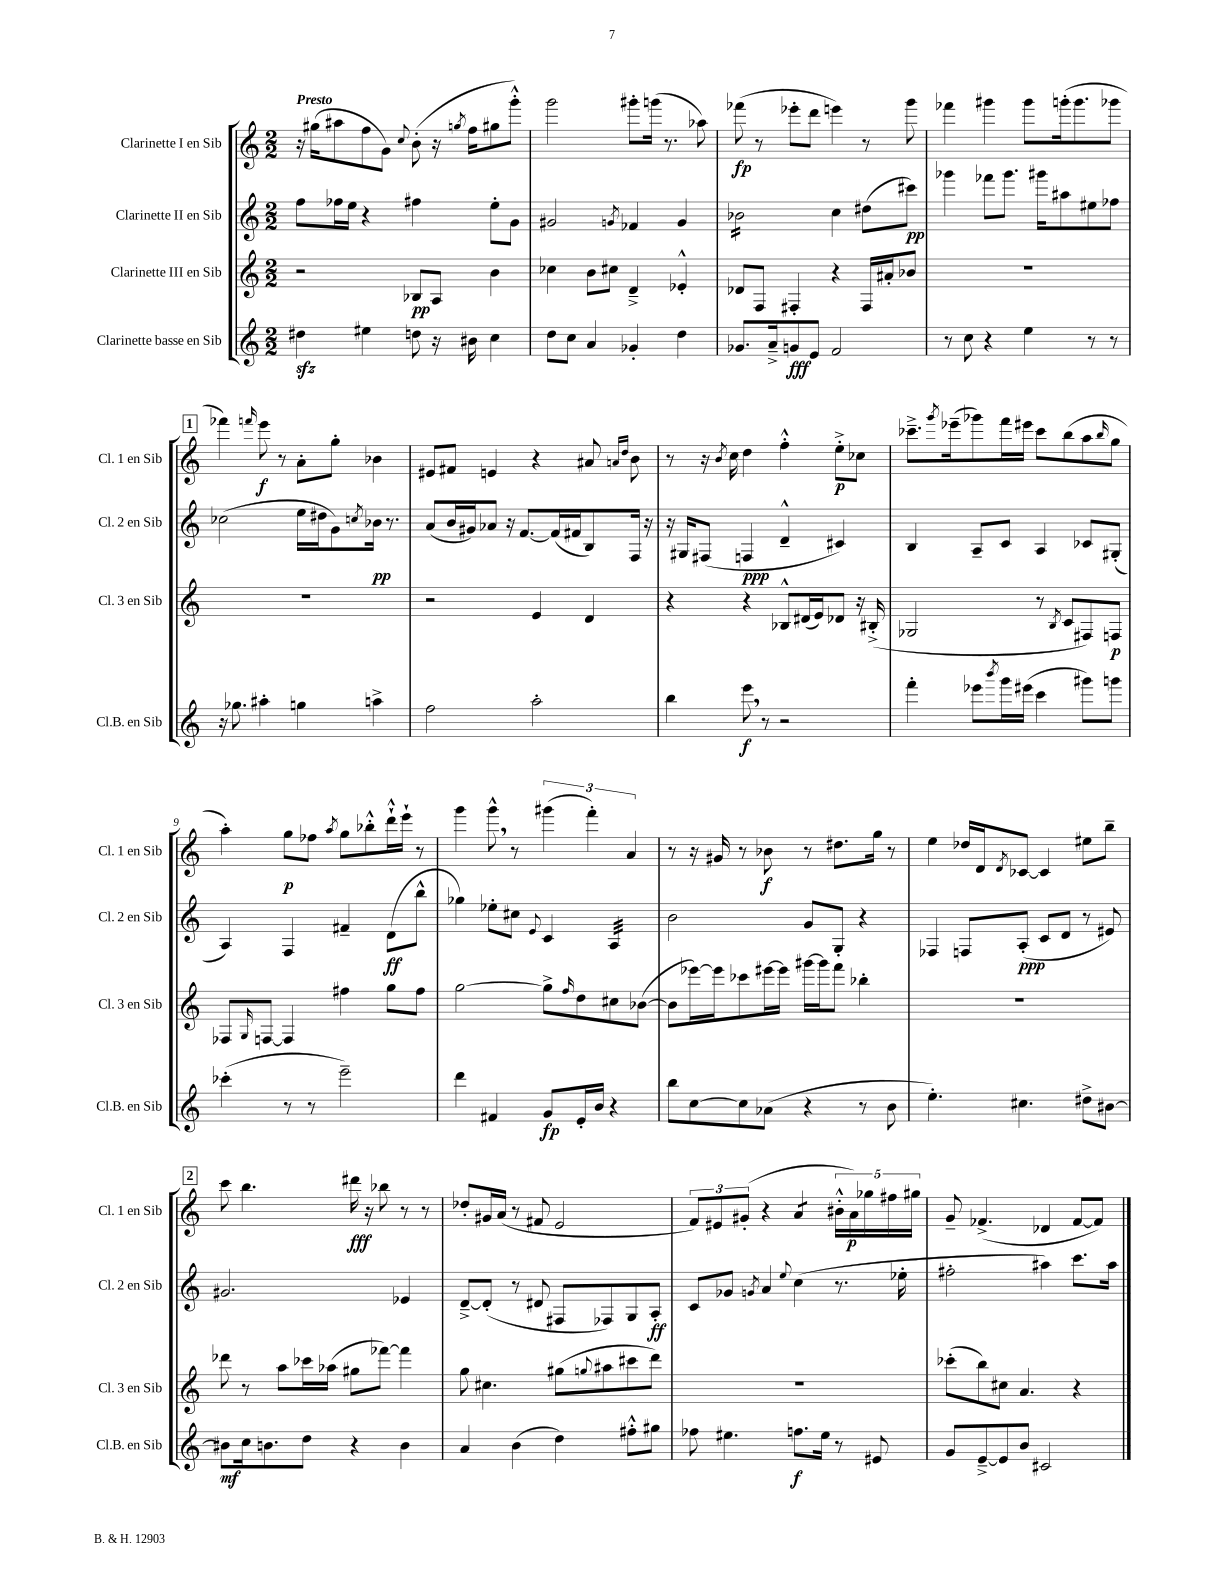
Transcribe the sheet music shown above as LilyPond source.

<<
\new StaffGroup <<
\new Staff = "s0" \with { instrumentName = "Clarinette I en Sib" shortInstrumentName = "Cl. 1 en Sib" } {
    \clef treble \key c \major \numericTimeSignature \time 2/2 \tempo "Presto"
    r16 gis''16( ais''8 f''8 g'8) \appoggiatura { c''8 } b'8-.( r16 \acciaccatura { g''8 } f''16 gis''8 g'''8-.-^) |
    g'''2 gis'''8-. g'''16( r8. aes''8) |
    fes'''8\fp( r8 ees'''8-. d'''8 e'''4) r8 g'''8 |
    fes'''4 gis'''4 gis'''8 g'''16-.( g'''8. ges'''8 |
    \mark \markup { \box "1" } fes'''4) \grace { f'''16 } e'''8\f r8 a'8-. g''8-. bes'4 |
    eis'8 fis'8 e'4 r4 ais'8 \grace { a'16 d''16 } b'8 |
    r8 r16 \acciaccatura { b'8 } c''16 d''4 f''4-.-^ e''8-.->\p ces''8 |
    ces'''8.---> \acciaccatura { g'''8 } ees'''16--( ges'''8) f'''16 eis'''16 ces'''8 b''8( a''8 \grace { b''16 } g''8 |
    a''4-.) g''8\p fes''8 \acciaccatura { a''8 } g''8 bes''8-.-^ d'''16-!-^ e'''16-! r8 |
    g'''4 g'''8-^ \breathe r8 \tuplet 3/2 { gis'''4( f'''4-.) a'4 } |
    r8 r16 gis'16 r8 bes'8\f r8 dis''8. g''16 r8 |
    e''4 des''16 d'16 \acciaccatura { d'8 } ces'8~ ces'4 eis''8 b''8-- |
    \mark \markup { \box "2" } c'''8 b''4. dis'''16\fff r16 bes''8 r8 r8 |
    des''8-. gis'16 a'16( r8 fis'8 e'2 |
    \tuplet 3/2 { f'8) eis'8 gis'8-.( } r4 a'4:8 \tuplet 5/4 { bis'16-.-^ a'16\p) ges''16 fis''16 gis''16 } |
    g'8-- fes'4.->( des'4 fes'8~ fes'8) \bar "|." |
}
\new Staff = "s1" \with { instrumentName = "Clarinette II en Sib" shortInstrumentName = "Cl. 2 en Sib" } {
    \clef treble \key c \major \numericTimeSignature \time 2/2
    f''8 fes''16 e''16 r4 fis''4 e''8-. g'8 |
    gis'2 \acciaccatura { g'8 } fes'4 g'4 |
    bes'2:16 c''4 dis''8( cis'''8\pp) |
    ges'''4 fes'''8 ges'''8. gis'''16 ais''8 eis''8 fes''8 |
    \mark \markup { \box "1" } ces''2( e''16 dis''16 g'8) \acciaccatura { c''8 } bes'16\pp r8. |
    a'8( b'16 gis'16) aes'8 r16 f'8.~ f'16( fis'16 b8) f16 r16 |
    r16 gis16 fis8( f4\ppp d'4---^ cis'4) |
    b4 a8-- c'8 a4 ces'8 gis8-.( |
    a4) f4 fis'4-- d'8\ff( b''8-^ |
    ges''4) ees''8-. cis''8 \appoggiatura { e'8 } c'4 a4:32 |
    b'2 g'8 g8-. r4 |
    fes4 f8 a8-.\ppp( c'8 d'8 r8 eis'8) |
    \mark \markup { \box "2" } gis'2. ees'4 |
    d'8~---> d'8-.( r8 dis'8 fis8 fes8) g8 a8-.\ff |
    c'8 ges'8 \acciaccatura { g'8 } a'4 \appoggiatura { e''8 } c''4( r8. ees''16-. |
    fis''2-. ais''4) c'''8. ais''16 \bar "|." |
}
\new Staff = "s2" \with { instrumentName = "Clarinette III en Sib" shortInstrumentName = "Cl. 3 en Sib" } {
    \clef treble \key c \major \numericTimeSignature \time 2/2
    r2 bes8\pp a8 b'4 |
    ces''4 b'8 cis''8 d'4---> ees'4-.-^ |
    des'8 f8 fis4-. r4 fis16 ais'16-. bes'8 |
    R1 |
    \mark \markup { \box "1" } R1 |
    r2 e'4 d'4 |
    r4 r4 bes8-^ dis'16( e'16) des'8 r16 bis16-.->( |
    ges2 r8 \acciaccatura { b8 } c'8 fis8) f8\p |
    fes8 \grace { g16 } f8~ f4 fis''4 g''8 fis''8 |
    g''2~ g''8-> \grace { f''16 } d''8 cis''8 bes'8~( |
    bes'8 ees'''16~) ees'''16 ces'''8 eis'''16~ eis'''16 gis'''16~ gis'''16 f'''8 bes''4-. |
    R1 |
    \mark \markup { \box "2" } des'''8 r8 a''8 ces'''16 aes''16( gis''8 fes'''8~) fes'''4 |
    g''8 cis''4. gis''8( \appoggiatura { g''8 } ais''8 cis'''8 d'''8) |
    R1 |
    ces'''8-.( b''8) cis''8 a'4. r4 \bar "|." |
}
\new Staff = "s3" \with { instrumentName = "Clarinette basse en Sib" shortInstrumentName = "Cl.B. en Sib" } {
    \clef treble \key c \major \numericTimeSignature \time 2/2
    dis''4\sfz eis''4 d''8 r16 bis'16 c''4 |
    d''8 c''8 a'4 ges'4-. d''4 |
    ges'8. a'16---> g'8\fff e'8 f'2 |
    r8 c''8 r4 e''4 r8 r8 |
    \mark \markup { \box "1" } r16 ges''8. ais''4-. g''4 a''4-> |
    f''2 a''2-. |
    b''4 e'''8\f \breathe r8 r2 |
    f'''4-. ees'''8 \acciaccatura { b'''8 } g'''16 eis'''16( c'''4 gis'''8) g'''8 |
    ces'''4-.( r8 r8 e'''2--) |
    d'''4 fis'4 g'8\fp e'16-. b'16 r4 |
    b''8 c''8~ c''8 aes'8( r4 r8 b'8 |
    e''4.-.) cis''4. dis''8-> bis'8~ |
    \mark \markup { \box "2" } bis'8\mf c''16 b'8. d''8 r4 b'4 |
    a'4 b'4( d''4) fis''8-.-^ gis''8 |
    fes''8 eis''4. f''8.\f eis''16 r8 eis'8 |
    g'8 e'8~---> e'8 b'8 cis'2 \bar "|." |
}
>>
>>
